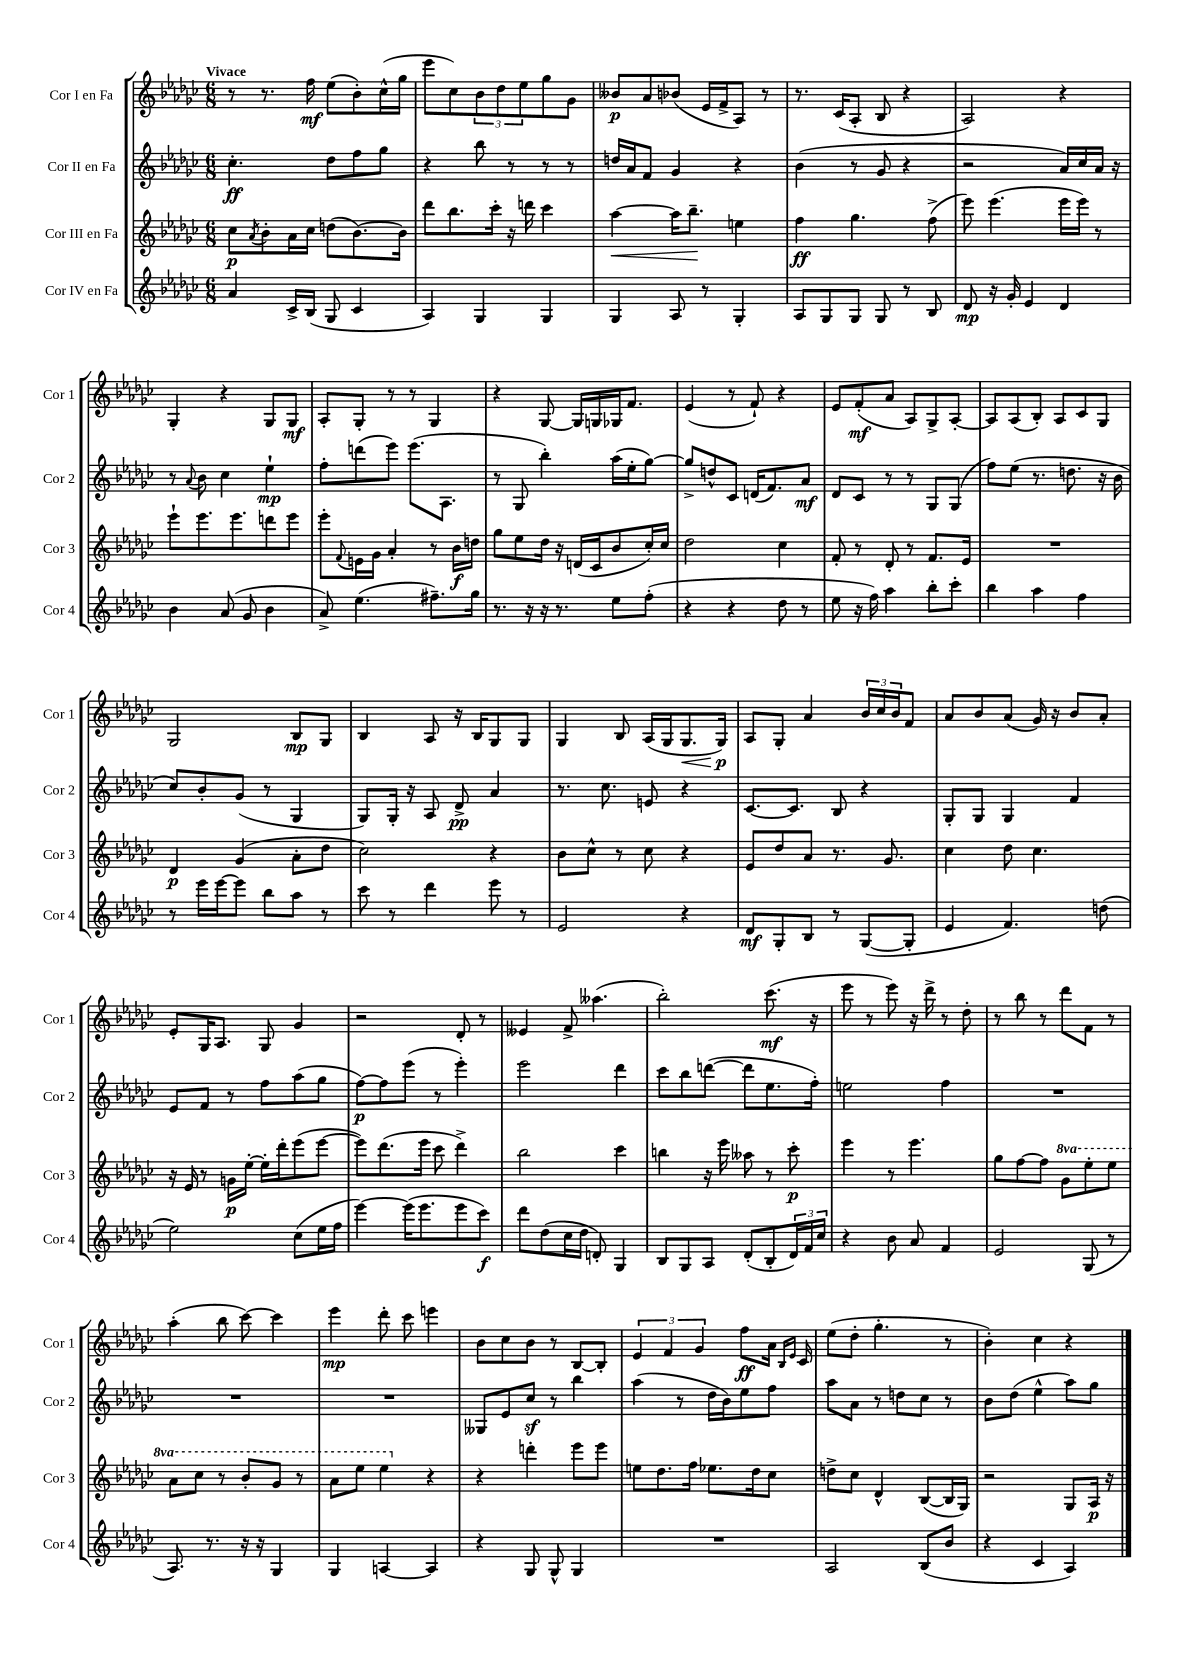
<<
\new StaffGroup <<
\new Staff = "s0" \with { instrumentName = "Cor I en Fa" shortInstrumentName = "Cor 1" } {
    \clef treble \key ges \major \numericTimeSignature \time 6/8 \tempo "Vivace"
    r8 r8. f''16\mf ees''8( bes'8-.) ces''16-^( ges''16 |
    ees'''8 ces''8) \tuplet 3/2 { bes'8 des''8 ees''8 } ges''8 ges'8 |
    beses'8\p aes'8 bes'8( ees'16 f'16-> aes8) r8 |
    r8. ces'16( aes8-. bes8 r4 |
    aes2) r4 |
    ges4-. r4 ges8 ges8\mf |
    aes8-. ges8-. r8 r8 ges4 |
    r4 ges8~ ges16 g16 ges16 f'8. |
    ees'4( r8 f'8-!) r4 |
    ees'8 f'8-.\mf( aes'8 aes8) ges8-> aes8~-. |
    aes8 aes8( bes8-.) aes8 ces'8 ges8 |
    ges2 bes8\mp ges8 |
    bes4 aes8 r16 bes16 ges8 ges8 |
    ges4 bes8 aes16( ges16 ges8.\< ges16\p\!) |
    aes8 ges8-. aes'4 \tuplet 3/2 { bes'16 ces''16 bes'16 } f'8 |
    aes'8 bes'8 aes'8( ges'16) r16 bes'8 aes'8-. |
    ees'8-. ges16 aes8. ges8 ges'4 |
    r2 des'8-. r8 |
    eeses'4 f'8-> aeses''4.( |
    bes''2-.) ces'''8.\mf( r16 |
    ees'''8 r8 ees'''8) r16 des'''16-> r8 des''8-. |
    r8 bes''8 r8 des'''8 f'8 r8 |
    aes''4-.( bes''8 ces'''8~) ces'''4 |
    ees'''4\mp des'''8-. ces'''8 e'''4 |
    bes'8 ces''8 bes'8 r8 bes8~ bes8-. |
    \tuplet 3/2 { ees'4 f'4 ges'4 } f''8\ff aes'16 \grace { bes16 ees'16 } ces'16 |
    ees''8( des''8-. ges''4.-. r8 |
    bes'4-.) ces''4 r4 \bar "|." |
}
\new Staff = "s1" \with { instrumentName = "Cor II en Fa" shortInstrumentName = "Cor 2" } {
    \clef treble \key ges \major \numericTimeSignature \time 6/8
    ces''4.-.\ff des''8 f''8 ges''8 |
    r4 bes''8 r8 r8 r8 |
    d''16 aes'16 f'8 ges'4 r4 |
    bes'4( r8 ges'8 r4 |
    r2 aes'16) ces''16 aes'16 r16 |
    r8 \appoggiatura { aes'8 } bes'8 ces''4 ees''4-!\mp |
    f''8-. d'''8( ees'''8) ees'''8.( aes8. |
    r8 ges8 bes''4-.) aes''16( ees''16-. ges''8~) |
    ges''8-> d''8-^ ces'8 d'16( f'8.) aes'8\mf |
    des'8 ces'8 r8 r8 ges8 ges8( |
    f''8) ees''8( r8. d''8. r16 bes'16 |
    ces''8) bes'8-. ges'8( r8 ges4 |
    ges8) ges16-. r16 aes8 des'8->\pp aes'4 |
    r8. ces''8. e'8 r4 |
    ces'8.~ ces'8. bes8 r4 |
    ges8-. ges8 ges4 f'4 |
    ees'8 f'8 r8 f''8 aes''8( ges''8 |
    f''8~\p) f''8 ees'''8( r8 ees'''4-.) |
    ees'''2 des'''4 |
    ces'''8 bes''8 d'''8~( d'''8 ees''8. f''16-.) |
    e''2 f''4 |
    R2. |
    R2. |
    R2. |
    geses8 ees'8 ces''8\sf r8 bes''4 |
    aes''4( r8 des''16 bes'16) ees''8 f''8 |
    aes''8 aes'8 r8 d''8 ces''8 r8 |
    bes'8 des''8( ees''4-^ aes''8) ges''8 \bar "|." |
}
\new Staff = "s2" \with { instrumentName = "Cor III en Fa" shortInstrumentName = "Cor 3" } {
    \clef treble \key ges \major \numericTimeSignature \time 6/8 \set Staff.ottavationMarkups = #ottavation-simple-ordinals
    ces''8\p \acciaccatura { aes'8 } bes'8-. aes'16 ces''16 d''8( bes'8.~) bes'16 |
    des'''8 bes''8. ces'''16-. r16 d'''16 ces'''4 |
    aes''4~\< aes''16 bes''8.--\! e''4 |
    f''4\ff ges''4. f''8->( |
    ees'''8) ees'''4.( ees'''16 ees'''16) r8 |
    ees'''8-! ees'''8. ees'''8. d'''8 ees'''8 |
    ees'''8-. \appoggiatura { f'8 } e'16 ges'16 aes'4-. r8 bes'16\f d''16 |
    ges''8 ees''8 des''16 r16 d'16( ces'16 bes'8 ces''16-.) ces''16 |
    des''2 ces''4 |
    f'8-. r8 des'8-. r8 f'8. ees'16 |
    R2. |
    des'4\p ges'4( aes'8-. des''8 |
    ces''2) r4 |
    bes'8 ces''8-^ r8 ces''8 r4 |
    ees'8 des''8 aes'8 r8. ges'8. |
    ces''4 des''8 ces''4. |
    r16 ees'16 r8 g'16\p ees''16~-. ees''16-. des'''16-. ees'''8( ees'''8~ |
    ees'''8) des'''8.( ees'''16 ces'''8 des'''4->) |
    bes''2 ces'''4 |
    b''4 r16 ees'''16 aeses''8 r8 ces'''8-.\p |
    ees'''4 r8 ees'''4. |
    ges''8 f''8~ f''8 \ottava #1 ges''8 ees'''8-. ees'''8 |
    aes''8 ces'''8 r8 bes''8-. ges''8 r8 |
    aes''8 ees'''8 ees'''4 \ottava #0 r4 |
    r4 d'''4-. ees'''8 ees'''8 |
    e''8 des''8. f''16 ees''8. des''16 ces''8 |
    d''8-> ces''8 des'4-^ bes8~( bes16 ges16) |
    r2 ges8 aes16\p r16 \bar "|." |
}
\new Staff = "s3" \with { instrumentName = "Cor IV en Fa" shortInstrumentName = "Cor 4" } {
    \clef treble \key ges \major \numericTimeSignature \time 6/8
    aes'4 ces'16-> bes16( ges8 ces'4 |
    aes4) ges4 ges4 |
    ges4 aes8 r8 ges4-. |
    aes8 ges8 ges8 ges8 r8 bes8 |
    des'8\mp r16 ges'16-. ees'4 des'4 |
    bes'4 aes'8( ges'8 bes'4 |
    aes'8->) ees''4.( fis''8.--) ges''16 |
    r8. r16 r16 r8. ees''8 f''8-.( |
    r4 r4 des''8 r8 |
    ees''8 r16 f''16) aes''4 bes''8-. ces'''8-. |
    bes''4 aes''4 f''4 |
    r8 ees'''16 ees'''16~ ees'''8 bes''8 aes''8 r8 |
    ces'''8 r8 des'''4 ees'''8 r8 |
    ees'2 r4 |
    des'8\mf ges8-. bes8 r8 ges8~( ges8-. |
    ees'4 f'4.) d''8( |
    ees''2) ces''8( ees''16 f''16 |
    ees'''4~) ees'''16( ees'''8. ees'''8 ces'''8\f) |
    des'''8 des''8( ces''16 des''16 d'8-.) ges4 |
    bes8 ges8 aes8 des'8-.( bes8-. \tuplet 3/2 { des'16) f'16 ces''16 } |
    r4 bes'8 aes'8 f'4 |
    ees'2 ges8( r8 |
    aes8.) r8. r16 r16 ges4 |
    ges4 a4~ a4 |
    r4 ges8 ges8-^ ges4 |
    R2. |
    aes2 bes8( bes'8 |
    r4 ces'4 aes4) \bar "|." |
}
>>
>>
\layout { \context { \Score \remove "Bar_number_engraver" } }
